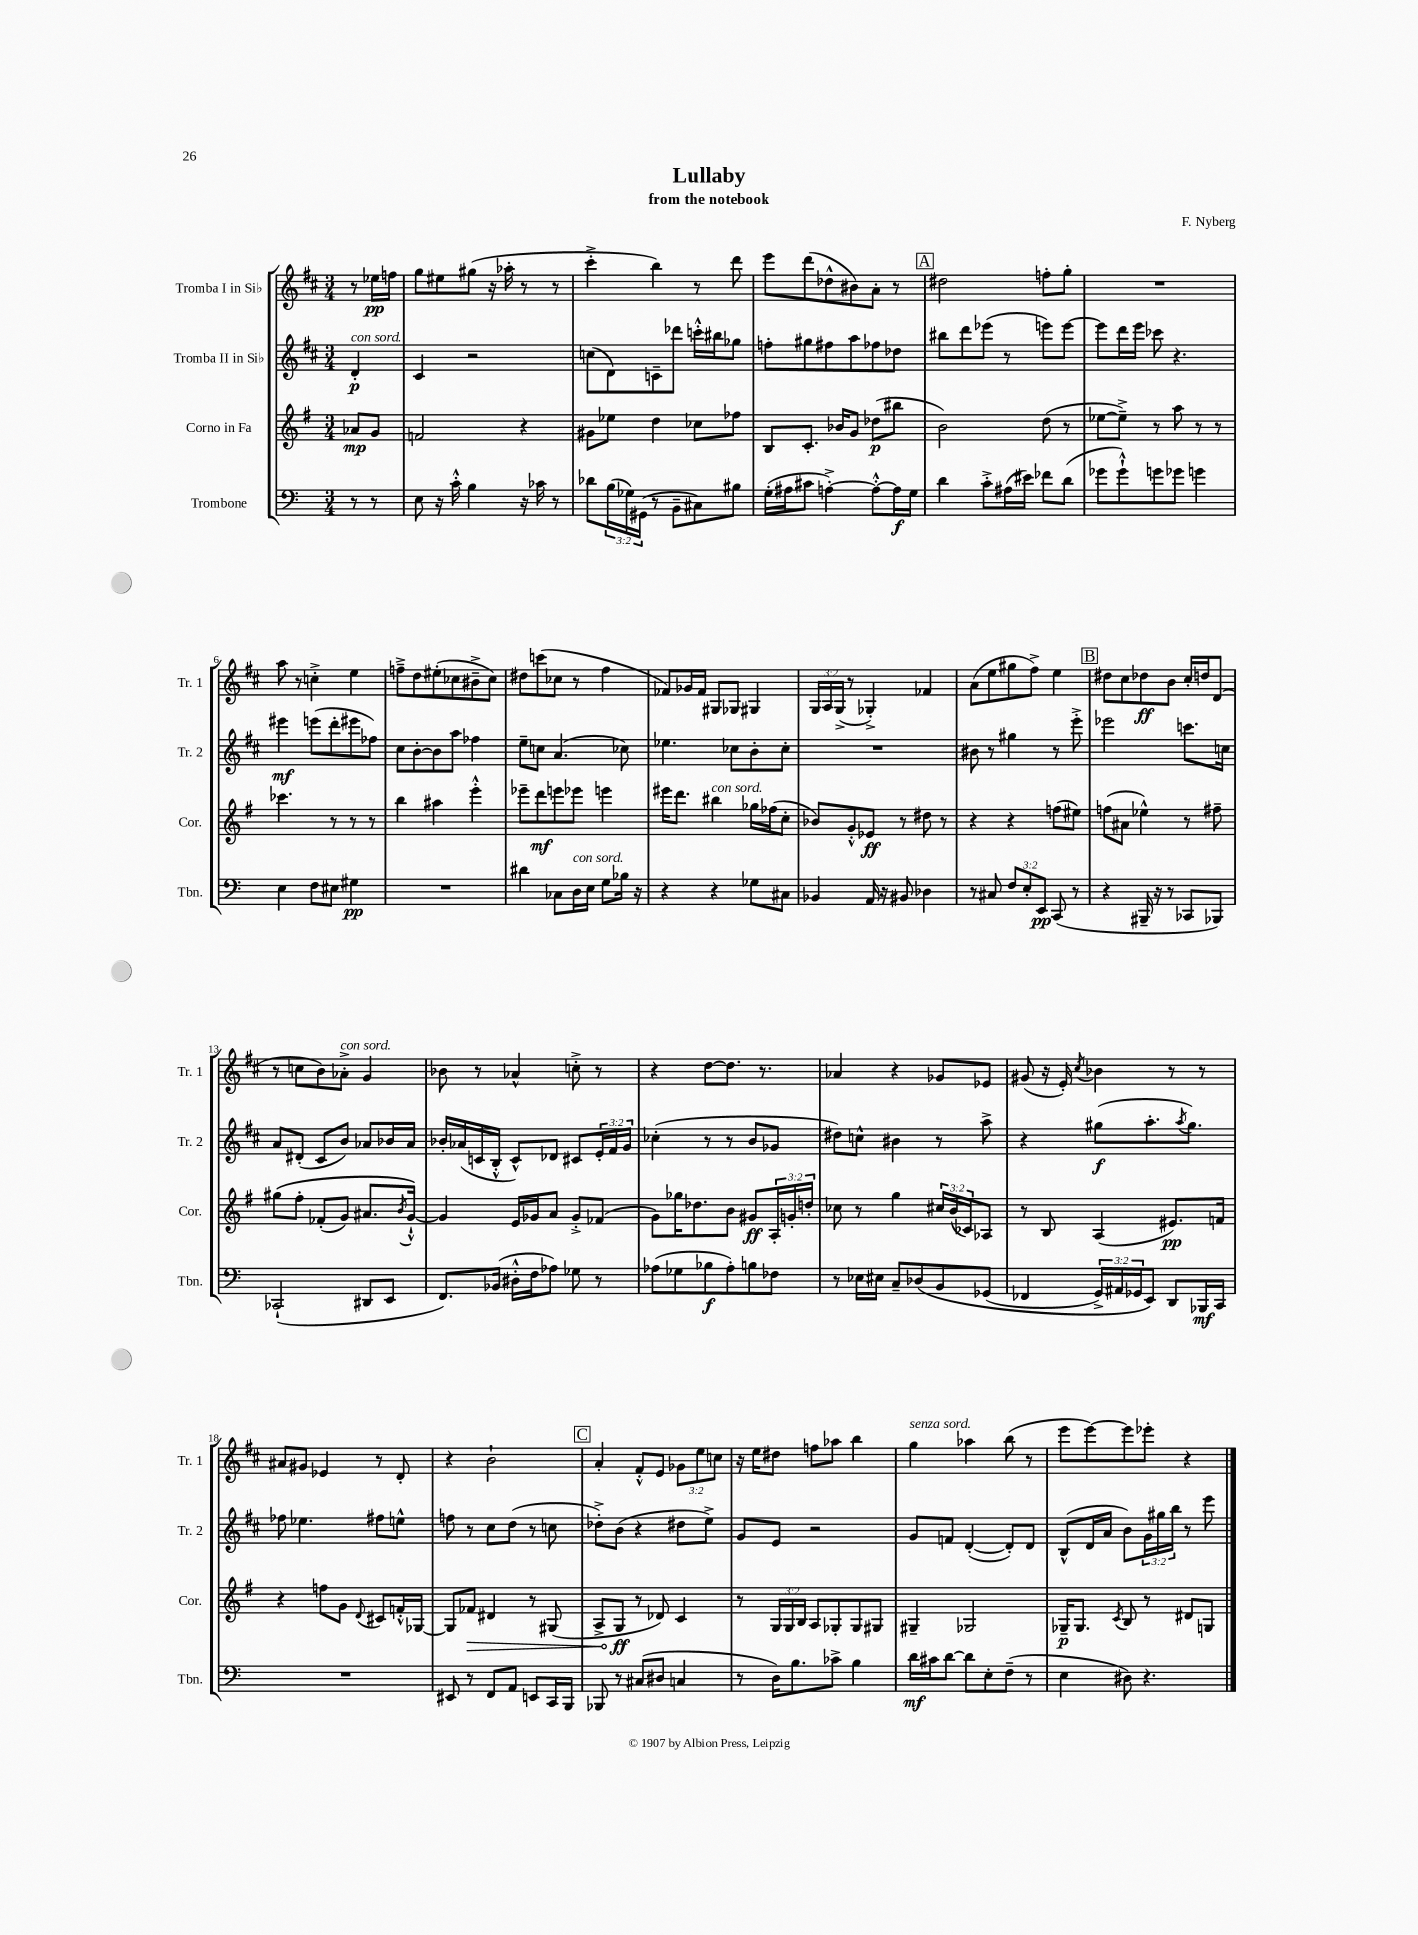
\header { title = "Lullaby" composer = "F. Nyberg" subtitle = "from the notebook" }
<<
\new StaffGroup <<
\new Staff = "s0" \with { instrumentName = "Tromba I in Sib" shortInstrumentName = "Tr. 1" } {
    \clef treble \key d \major \numericTimeSignature \time 3/4 \override Staff.TupletNumber.text = #tuplet-number::calc-fraction-text \partial 4
    r8 ees''16\pp f''16 |
    g''8 eis''8 gis''8( r16 aes''16-. r8 r8 |
    cis'''4-.-> b''4) r8 d'''8 |
    e'''8 d'''8( des''8-^ bis'8) a'8-. r8 |
    \mark \markup { \box "A" } dis''2 f''8-. g''8-. |
    R2. |
    a''8 r8 c''4-.-> e''4 |
    f''8---> d''8 eis''8-.( ces''8 bis'8---> ces''8) |
    dis''8 c'''8( ces''8 r8 fis''4 |
    fes'8) ges'16 fes'16 gis8 ges8 gis4 |
    \tuplet 3/2 { g16 a16 g16->( } r8 ges4-.->) fes'4 |
    a'8( e''8 gis''8 fis''8->) e''4 |
    \mark \markup { \box "B" } dis''8 cis''8 des''8\ff b'8 cis''16-. d''16 d'8( |
    r8 c''8 b'8) aes'8-.->^\markup { \italic "con sord." } g'4 |
    bes'8 r8 aes'4-^ c''8-.-> r8 |
    r4 d''8~ d''8. r8. |
    aes'4 r4 ges'8 ees'8 |
    gis'8( r16 e'16-.) \acciaccatura { cis''8 } bes'4 r8 r8 |
    ais'8 gis'8 ees'4 r8 d'8-. |
    r4 b'2-! |
    \mark \markup { \box "C" } a'4-. fis'8-.-^ e'8 \tuplet 3/2 { ges'8 e''8 c''8 } |
    r16 e''16 dis''8 f''8 aes''8 b''4 |
    g''4^\markup { \italic "senza sord." } aes''4 b''8( r8 |
    e'''8 e'''8~) e'''8 ees'''8-. r4 \bar "|." |
}
\new Staff = "s1" \with { instrumentName = "Tromba II in Sib" shortInstrumentName = "Tr. 2" } {
    \clef treble \key d \major \numericTimeSignature \time 3/4 \override Staff.TupletNumber.text = #tuplet-number::calc-fraction-text \partial 4
    d'4-.\p^\markup { \italic "con sord." } |
    cis'4 r2 |
    c''8( d'8) c'8-- des'''8 c'''16-.-^ bis''16 ges''8 |
    f''8-. gis''8 fis''8 a''8 fes''8 des''8 |
    \mark \markup { \box "A" } bis''8 d'''8 ees'''8( r8 e'''8) e'''8~ |
    e'''8 d'''16 e'''16 ces'''8 r4. |
    eis'''4\mf e'''8( d'''8-. eis'''8 fes''8) |
    cis''8 b'8~-. b'8 a''8 fes''4 |
    e''8-- c''8 a'4.( ces''8) |
    ees''4. ces''8 b'8-. ces''8-. |
    R2. |
    bis'8 r8 gis''4 r8 e'''8-.-> |
    \mark \markup { \box "B" } ees'''2 c'''8. c''16 |
    a'8 dis'8-.( cis'8 b'8) aes'8 bes'16 aes'16 |
    bes'16-. aes'16( c'16 b16-.-^ c'8-^) des'8 cis'8 \tuplet 3/2 { e'16-. fis'16 g'16 } |
    ces''4-.( r8 r8 b'8 ges'8 |
    dis''8) c''8-^ bis'4 r8 a''8-> |
    r4 gis''8\f( a''8.-. \acciaccatura { a''8 } gis''8.) |
    fes''8 ees''4. fis''8 e''8-^ |
    f''8 r8 cis''8 d''8( r8 c''8 |
    \mark \markup { \box "C" } des''8-.->) b'8( r4 dis''8 e''8->) |
    g'8 e'8 r2 |
    g'8 f'8 d'4~-.( d'8-.) d'8 |
    b8-^( d'16 a'16 b'8) \tuplet 3/2 { g'16 gis''16 b''16 } r8 e'''8 \bar "|." |
}
\new Staff = "s2" \with { instrumentName = "Corno in Fa" shortInstrumentName = "Cor." } {
    \clef treble \key g \major \numericTimeSignature \time 3/4 \override Staff.TupletNumber.text = #tuplet-number::calc-fraction-text \partial 4
    aes'8\mp g'8 |
    f'2 r4 |
    gis'8 ees''8 d''4 ces''8 fes''8 |
    b8 c'8.-. bes'16 g'8 des''8\p( bis''8 |
    \mark \markup { \box "A" } b'2) d''8( r8 |
    ees''8~ ees''8--->) r8 a''8 r8 r8 |
    ces'''4. r8 r8 r8 |
    b''4 ais''4 e'''4-.-^ |
    ees'''8-- d'''8\mf e'''8 ees'''8 e'''4 |
    eis'''16 d'''8. bis''4^\markup { \italic "con sord." } ges''16 fes''16( c''8-. |
    bes'8) g'8-.-^ ees'8\ff r8 dis''8 r8 |
    r4 r4 f''8( eis''8) |
    \mark \markup { \box "B" } f''8( ais'8 ees''4-^) r8 fis''8-- |
    gis''8\( fis''8-. fes'8-.( g'8) ais'8. \acciaccatura { b'8 } g'16~-!-^\) |
    g'4 e'16 ges'16 a'8 ges'8-.-> fes'8( |
    g'8) ges''16 des''8. b'8 gis'8\ff \tuplet 3/2 { a16-. g'16-. d''16-. } |
    ces''8 r8 g''4 \tuplet 3/2 { cis''16 b'16( ces'16) } aes8 |
    r8 b8 a4( eis'8.\pp) f'16 |
    r4 f''8 g'8 \appoggiatura { d'8 } cis'8 f'16-.-^ ges16~ |
    ges8 \once \override Hairpin.circled-tip = ##t fes'8\> dis'4 r8 gis8( |
    \mark \markup { \box "C" } a8-> g8\ff\! r8 des'8) c'4 |
    r8 \tuplet 3/2 { g16 g16 b16 } a8 ges8-. ges8 gis8 |
    gis4-- ges2 |
    ges16--\p ges8. \acciaccatura { c'8 } b8 r8 dis'8 g8 \bar "|." |
}
\new Staff = "s3" \with { instrumentName = "Trombone" shortInstrumentName = "Tbn." } {
    \clef bass \key c \major \numericTimeSignature \time 3/4 \override Staff.TupletNumber.text = #tuplet-number::calc-fraction-text \partial 4
    r8 r8 |
    e8 r16 c'16-.-^ b4 r16 ces'16 r8 |
    des'8 \tuplet 3/2 { b16( ges16) gis,16( } r8 b,8-- cis8) bis8 |
    g16-.( ais16 cis'8 a4~-.->) a8~-.-^ a16\f g16 |
    \mark \markup { \box "A" } d'4 c'8-.-> ais16( eis'16) fes'8 d'8( |
    ges'8 ges'8-!-^) g'8 ges'8 g'4 |
    e4 f8 eis8 gis4\pp |
    R2. |
    dis'4 ces8 d16^\markup { \italic "con sord." } e16 g8 bes16 r16 |
    r4 r4 ges8 cis8 |
    bes,4 a,16 r16 bis,8 des4 |
    r8 cis8 \tuplet 3/2 { f8 e8-. e,8\pp } c,8( r8 |
    \mark \markup { \box "B" } r4 bis,,16-- r16 r8 ces,8 bes,,8) |
    ces,2-!( dis,8 e,8 |
    f,8.) bes,16( dis16-.-^ f16 aes8) ges8 r8 |
    aes8( ges8 bes8\f aes8-.) b8 fes8 |
    r8 ees16 eis16 c8-- des8\( b,8 ges,8( |
    fes,4 \tuplet 3/2 { g,16->) ais,16 ges,16 } e,8\) d,8 bes,,16\mf c,16 |
    R2. |
    eis,8 r8 f,8 a,8 e,8 c,16 b,,16 |
    \mark \markup { \box "C" } bes,,8 r8 cis8( dis8 c4 |
    r8 d16) b8. ces'8-> b4 |
    d'16\mf cis'16 d'8~ d'8 e8-. f8--( r8 |
    e4 dis8) r4. \bar "|." |
}
>>
>>
